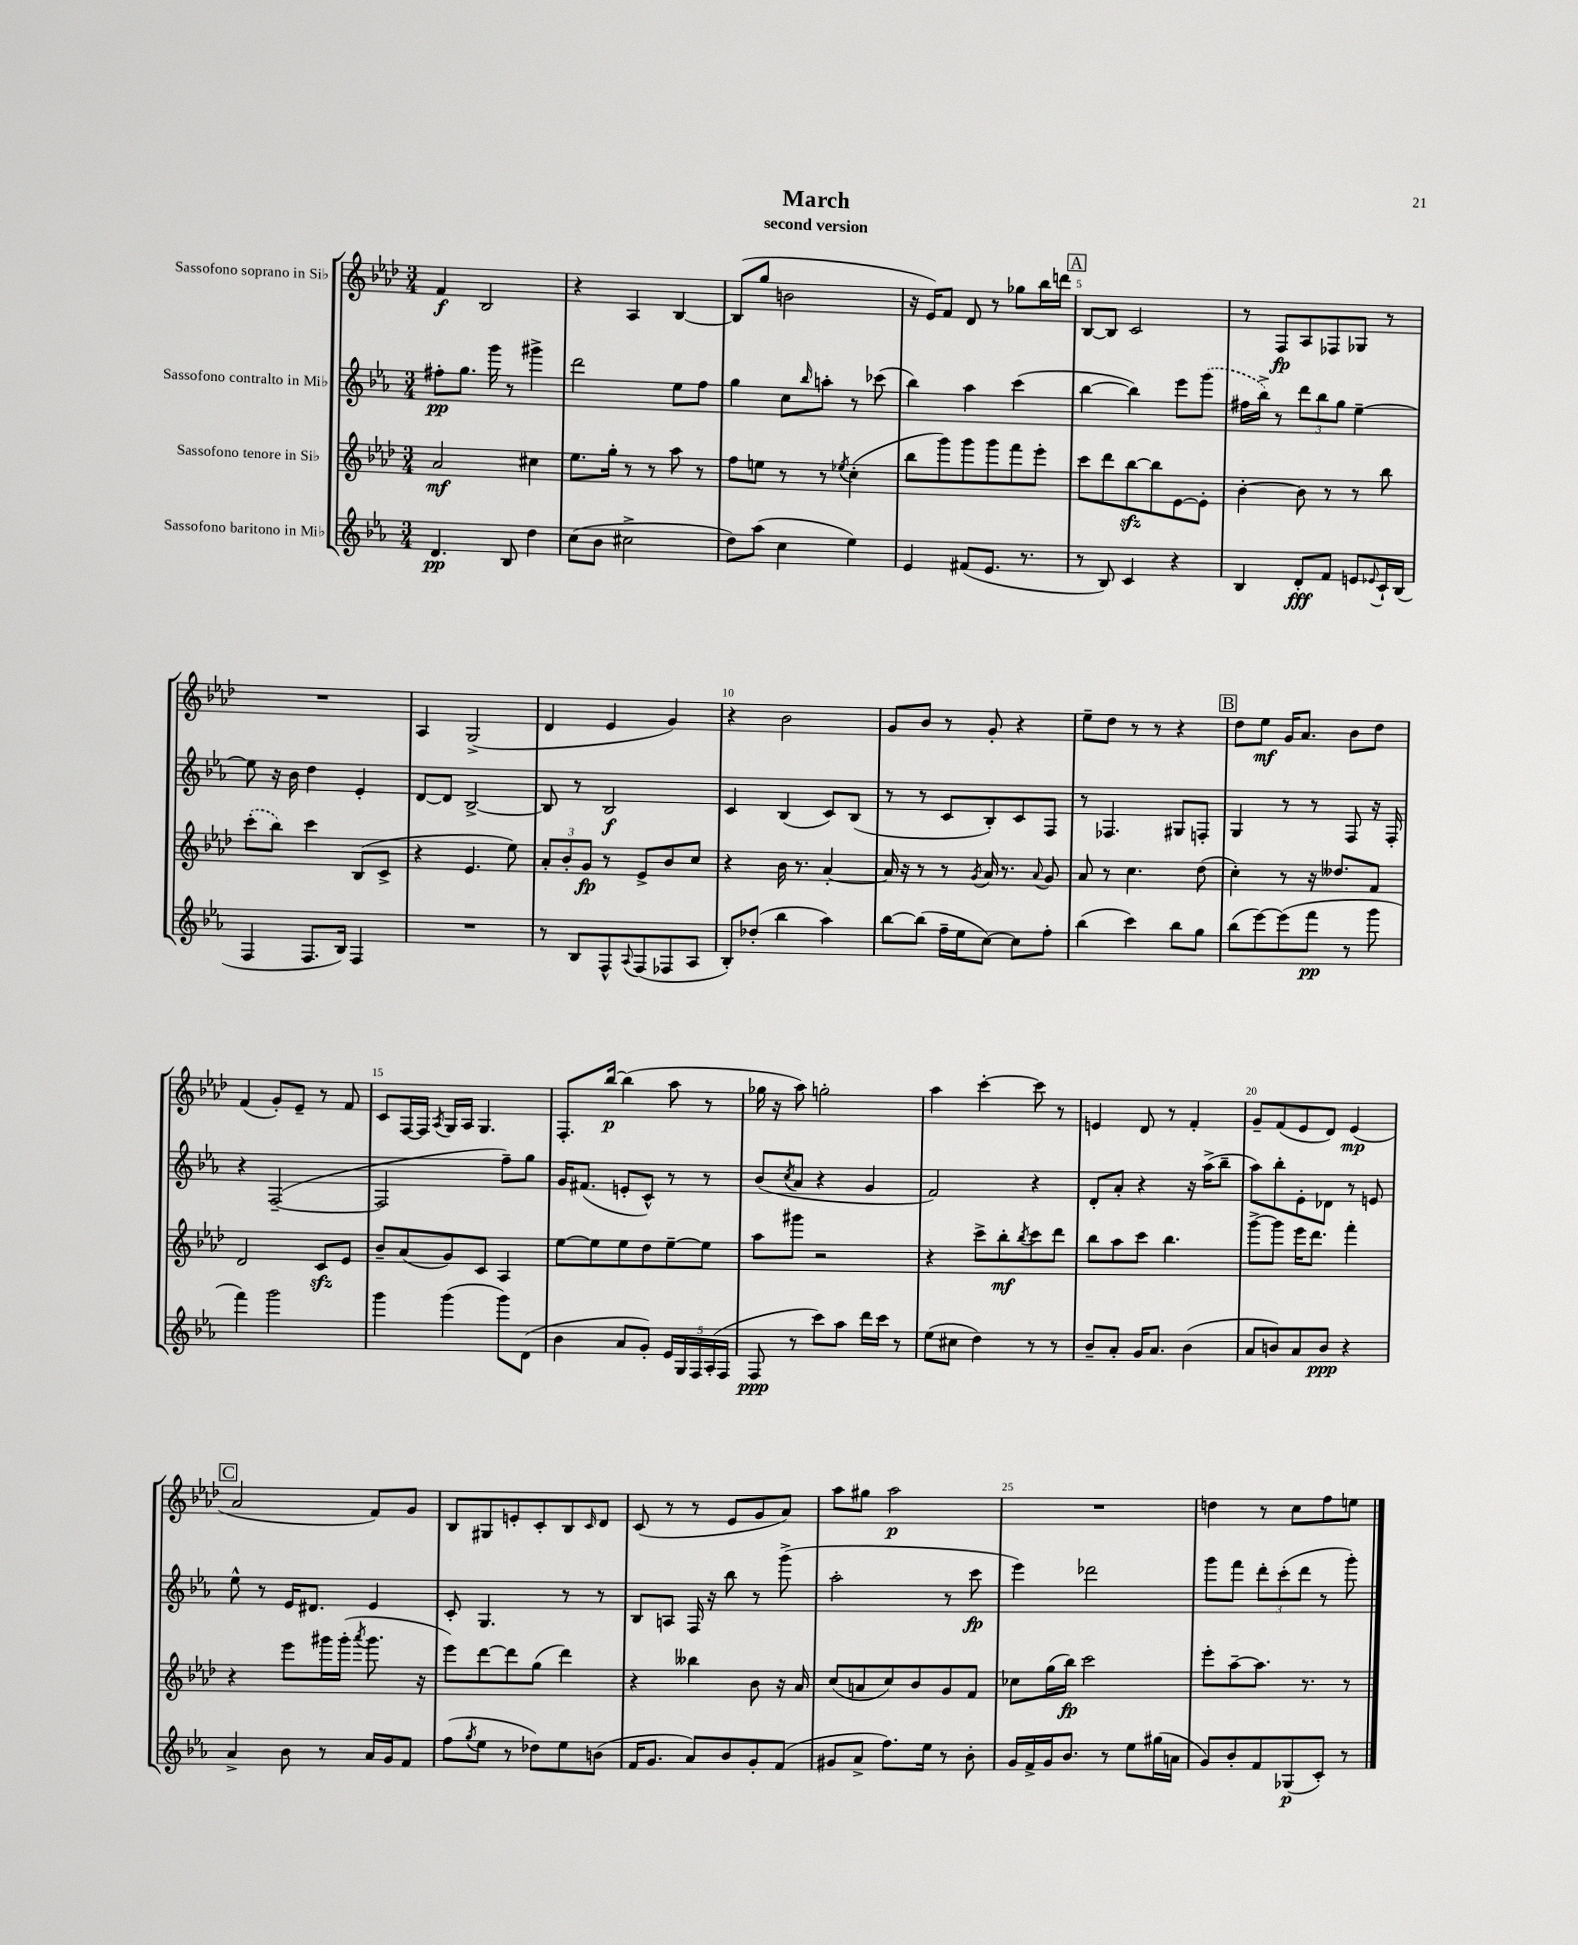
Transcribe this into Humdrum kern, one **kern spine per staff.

**kern	**kern	**kern	**kern
*staff4	*staff3	*staff2	*staff1
*clefG2	*clefG2	*clefG2	*clefG2
*k[b-e-a-]	*k[b-e-a-d-]	*k[b-e-a-]	*k[b-e-a-d-]
*M3/4	*M3/4	*M3/4	*M3/4
4.d	2a-	8ff#'	4f
.	.	8.gg	.
.	.	.	2B-
.	.	16ggg	.
8B-	.	8r	.
4dd	4cc#	4ggg#^	.
=	=	=	=
(8cc	8.ee-	2ddd	4r
8b-	.	.	.
.	16gg'	.	.
2cc#^	8r	.	4A-
.	8r	.	.
.	8aa-	8ee-	[4B-
.	8r	8ff	.
=	=	=	=
8dd)	8ff	4gg	(8B-]
(8aa-	8ee	.	8gg
4cc	8r	8cc	2b
.	.	16qqbb-	.
.	8r	8aa'	.
.	8qee-	.	.
4ee-)	(4cc'	8r	.
.	.	(8ccc-	.
=	=	=	=
4e-	8bb-	4bb-)	16r
.	.	.	16e-)
.	8ggg)	.	8f
(8f#	8ggg	4aa-	8d-
8.e-	8ggg	.	8r
.	8fff	(4ccc	8gg-
8.r	.	.	.
.	8eee-'	.	16bb-
.	.	.	16ddd
=	=	=	=
8r	8ccc	[4bb-	[8B-
8B-)	8ddd-	.	8B-]
4c	[8bb-	4bb-])	2c
.	8bb-]	.	.
4r	[8e-	8eee-	.
.	8e-']	(8ggg	.
=	=	=	=
4B-	[4b-'	16ff#	8r
.	.	16bb-^)	.
.	.	8r	8F
8d'	8b-]	12ddd	8A-
.	.	12bb-	.
8f	8r	.	8F-
.	.	12gg	.
8e	8r	[4ee-~	8G-
8qqe-	.	.	.
16c`	8bb-	.	8r
(16B-	.	.	.
=	=	=	=
4F	(8ccc'	8ee-]	2.r
.	8bb-)	16r	.
.	.	16b-	.
8.F	4ccc	4dd	.
16B-)	.	.	.
4F	(8B-	4e-'	.
.	8c^	.	.
=	=	=	=
2.r	4r	[8d	4A-
.	.	8d]	.
.	4.e-	[2B-^	(2G^
.	8ee-)	.	.
=	=	=	=
8r	12a-'	8B-]	4d-
.	12b-'	.	.
8B-	.	8r	.
.	12g	.	.
8F^^	8r	2B-	4e-
8qqA-	.	.	.
(8F	8e-^	.	.
8F-	8b-	.	4g)
8A-	8cc	.	.
=	=	=	=
8B-')	4r	4c	4r
(8dd-'	.	.	.
4bb-	16b-	(4B-	2b-
.	8.r	.	.
4aa-)	[4a-'	8c)	.
.	.	(8B-	.
=	=	=	=
[8bb-	16a-]	8r	8g
.	16r	.	.
(8bb-]	8r	8r	8b-
16ff~	8r	8c	8r
16ee-	.	.	.
.	8qg	.	.
[8cc)	16a-	8B-')	8g'
.	8.r	.	.
8cc]	.	8c	4r
.	8qqa-	.	.
8ff'	8g	8F	.
=	=	=	=
(4bb-	8a-	8r	8ee-~
.	8r	4.F-	8dd-
4ccc)	4.cc	.	8r
.	.	.	8r
8bb-	.	8G#	4r
8gg	(8dd-	8F'	.
=	=	=	=
(8bb-	4cc')	4G	8dd-
[8eee-)	.	.	8ee-
(8eee-]	8r	8r	16g
.	.	.	8.a-
8fff	16r	8r	.
.	8.dd--	.	.
8r	.	8F	8b-
8ggg	8f	16r	8dd-
.	.	16F'	.
=	=	=	=
4fff)	2d-	4r	(4f
2ggg	.	([2F~	8g')
.	.	.	8e-~
.	8c	.	8r
.	8e-	.	8f
=	=	=	=
4ggg	8b-~	2F]	8c
.	(8a-	.	[16F
.	.	.	16F]
.	.	.	8qA-
(4ggg	8g)	.	16G
.	.	.	16A-
.	8c	.	4.G
8ggg)	4A-	8ff~)	.
(8d	.	8gg	.
=	=	=	=
4b-	[8ee-	16g	8.F'
.	.	(8.f#	.
.	8ee-]	.	.
.	.	.	[16bb-
8a-	8ee-	8e'	(4bb-]
8g')	8dd-	8c^^)	.
20e-	[8ee-~	8r	8aa-
20G	.	.	.
20F	.	.	.
.	8ee-]	8r	8r
(20A-'	.	.	.
20F	.	.	.
=	=	=	=
8F	8aa-	(8b-	16gg-
.	.	.	16r
.	.	8qcc	.
8r	8ggg#	8a-	8aa-)
8ccc)	2r	4r	2gg'
8aa-	.	.	.
16ddd	.	4g	.
16ccc	.	.	.
8r	.	.	.
=	=	=	=
(8ee-	4r	2f)	4aa-
8cc#	.	.	.
4dd)	8ccc^	.	[4ccc'
.	8bb-'	.	.
.	8qbb-	.	.
8r	8ccc	4r	8ccc]
8r	8ddd-	.	8r
=	=	=	=
8b-~	8bb-	8d'	4e
8a-'	8aa-	8a-'	.
16g	8ccc	4r	8d-
8.a-	.	.	.
.	4.bb-	.	8r
(4b-	.	16r	4f'
.	.	(16aa-^	.
.	.	8bb-~	.
=	=	=	=
8a-	[8ggg^	8aa-)	8g~
8b)	8ggg]	8bb-'	(8f
8a-	16eee-	8e-'	8e-
.	8.ddd-	.	.
8b	.	8d-	8d-)
4r	4fff'	8r	(4e-
.	.	8e	.
=	=	=	=
4a-^	4r	8ee-^^	2a-
.	.	8r	.
8b-	8eee-	16e-	.
.	.	8.d#	.
8r	16ggg#	.	.
.	(16ggg#'	.	.
.	8qaaa-	.	.
16a-	8.ggg#	4e-	8f)
16g	.	.	.
8f	.	.	8g
.	16r	.	.
=	=	=	=
(8ff	8eee-)	8c'	8B-
8qgg	.	.	.
8ee-	[8ddd-	4.G	8G#
8r	8ddd-]	.	8e'
8dd-)	(8gg	.	8c'
8ee-	4ddd-)	8r	8B-
.	.	.	16qqc
(8b	.	8r	8d-
=	=	=	=
16f	4r	8B-	(8c
8.g	.	.	.
.	.	8A	8r
8a-)	4bb--	16F	8r
.	.	16r	.
8b-	.	8bb-	8e-
8g'	8b-	8r	8g
(8f	16r	(8ggg^	8a-)
.	16a-	.	.
=	=	=	=
8g#	(8cc	2aa-'	8aa-
8a-^	8a	.	8gg#
8.ff)	8cc)	.	2aa-
.	8b-	.	.
16ee-	.	.	.
8r	8g	8r	.
8b-'	8f	8ccc	.
=	=	=	=
16g	8cc-	4eee-)	2.r
16f^	.	.	.
16g	(16gg	.	.
8.b-	16bb-)	.	.
.	2ccc	2ddd-	.
8r	.	.	.
8ee-	.	.	.
(16gg#	.	.	.
16a	.	.	.
=	=	=	=
8g)	8eee-'	8ggg	4dd
8b-'	[8aa-~	8fff	.
8f	8.aa-]	12ddd'	8r
.	.	(12ccc'	.
(8G-	.	.	8cc
.	.	12ddd	.
.	8.r	.	.
8c')	.	8r	8ff
8r	8r	8ggg')	8ee
==	==	==	==
*-	*-	*-	*-
